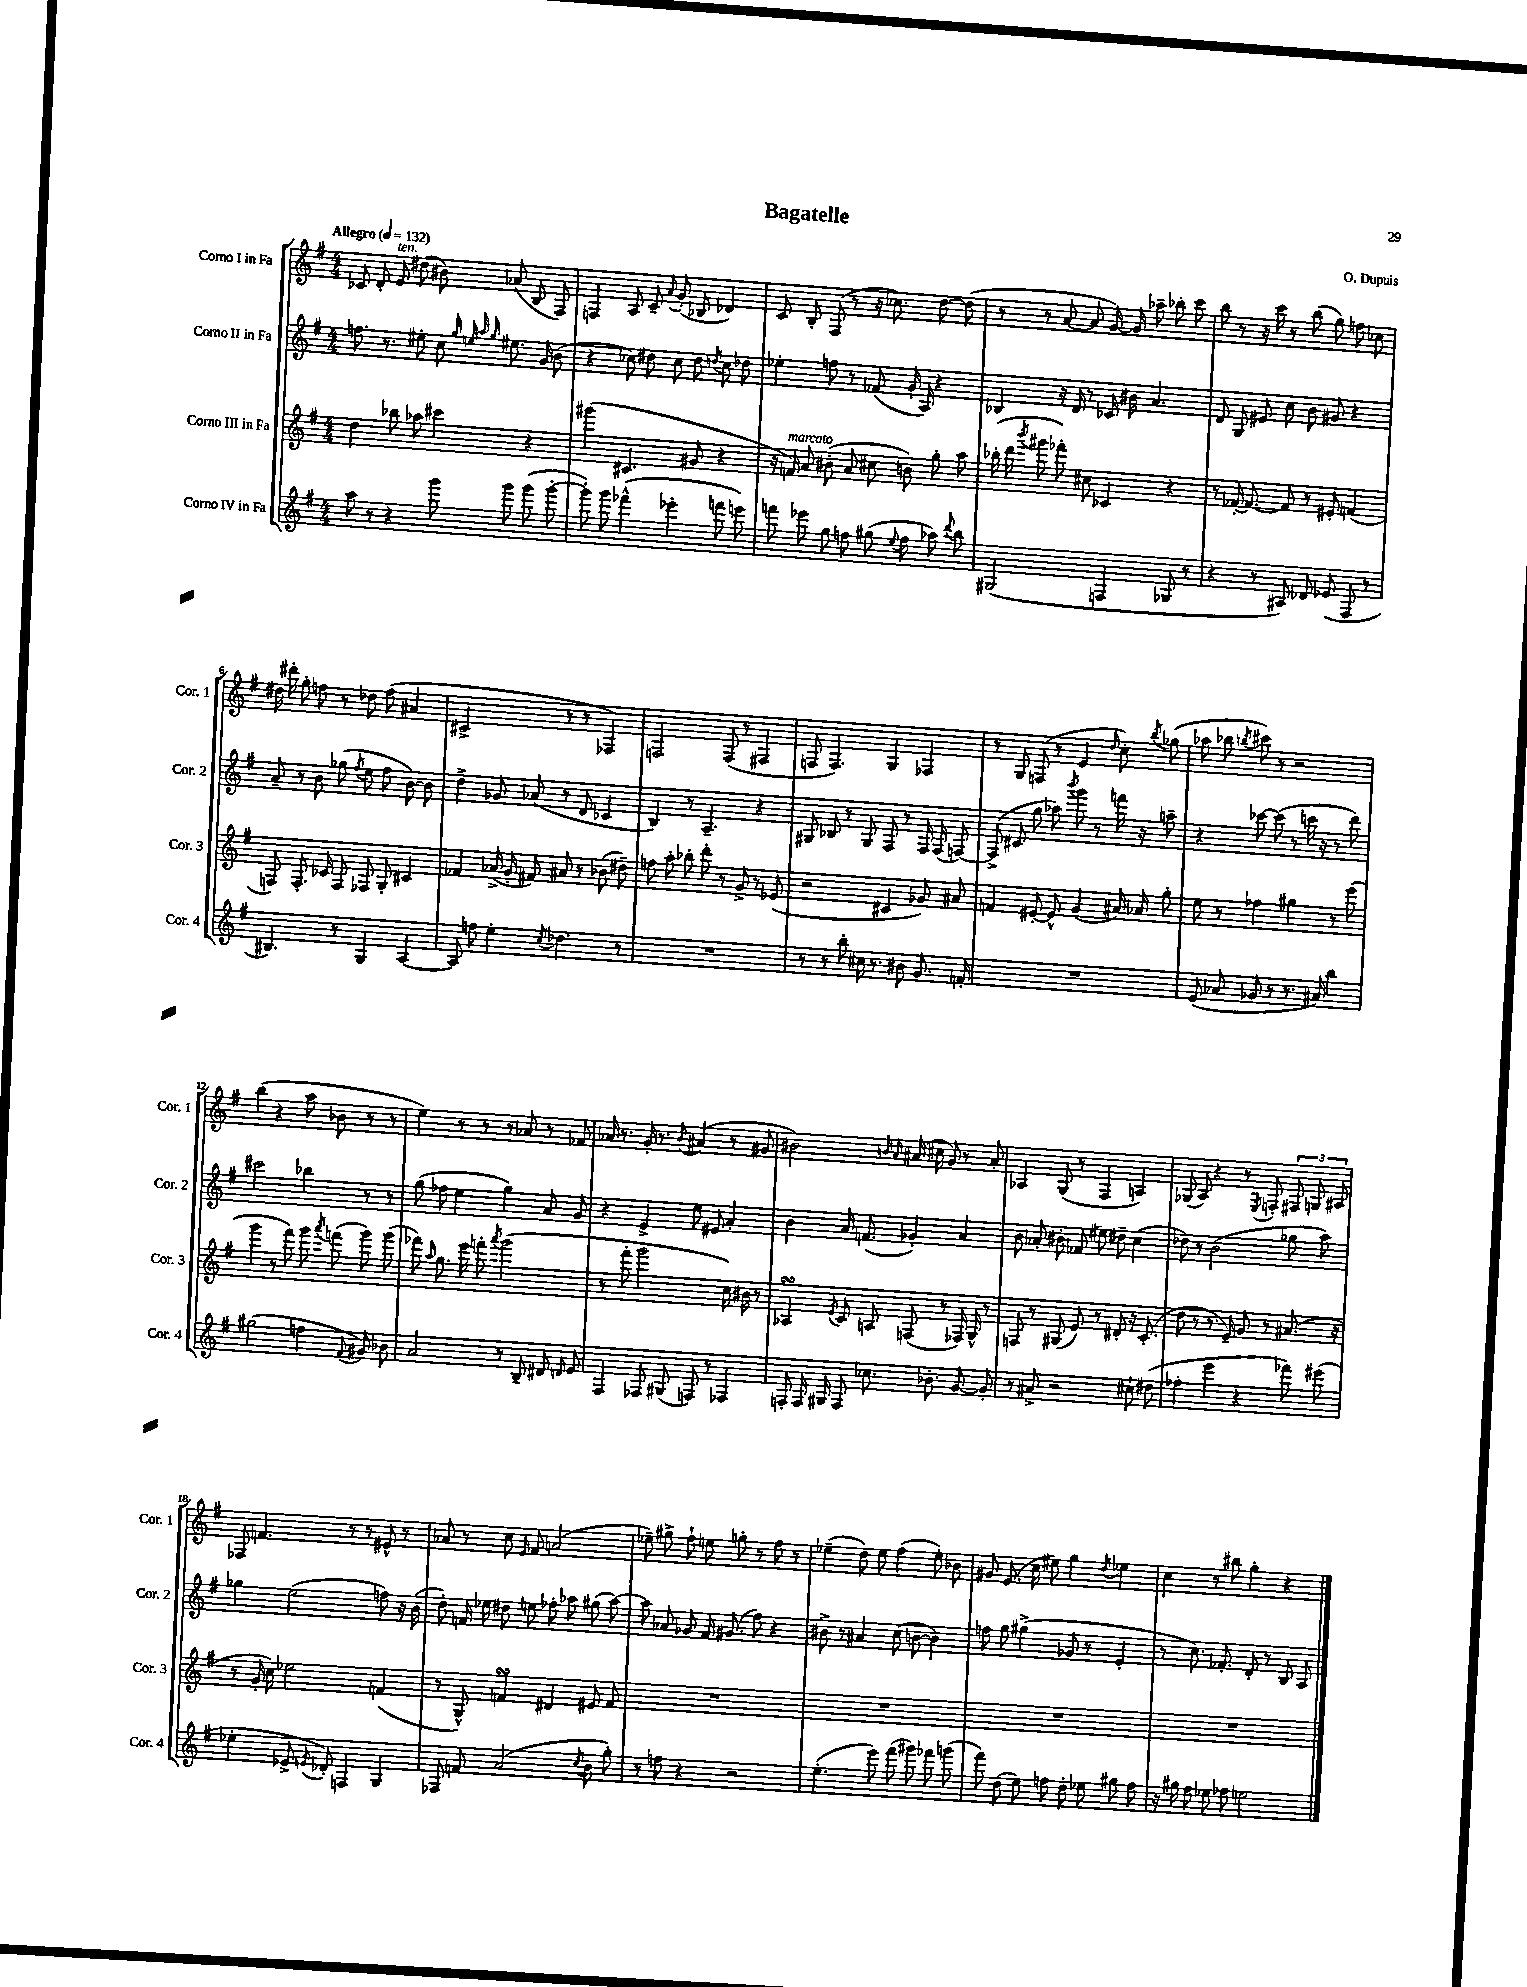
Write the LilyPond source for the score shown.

\header { title = "Bagatelle" composer = "O. Dupuis" }
<<
\new StaffGroup <<
\new Staff = "s0" \with { instrumentName = "Corno I in Fa" shortInstrumentName = "Cor. 1" } {
    \clef treble \key g \major \numericTimeSignature \time 4/4 \tempo "Allegro" 4 = 132
    \autoBeamOff ces'8 d'8-. e'8^\markup { \italic "ten." } dis''8( bis'8) aes'8( b8 fis8) |
    f4 a8 c'8-- \appoggiatura { a'8 } g'8-.( bes8 des'4) |
    c'8 b8-. fis8( r8 r16 ces''8.) d''8~ d''8( |
    r8 r8 a'8~ a'8 g'16~) g'16 aes''8-- bes''8-. c'''8 |
    b''8 r8 r16 c'''16 r8 b''8( g''8) f''8 ces''8 |
    dis''16 dis'''16-. g''8-. f''8 r8 des''8 f''8( ais'4 |
    cis'2-> r8 r8 fes4) |
    f2 f8( r8 fis4 |
    f8 f4.) g4 fes4 |
    r8 g8 f8( r8 e'4 \grace { d''16 } c''8-.) \acciaccatura { b''8 } ges''8( |
    aes''8 bes''8 \acciaccatura { b''8 } cis'''8) r8 r2 |
    b''4( r4 a''8 bes'8 r8 r8 |
    e''4) r8 r8 r8 aes'8 r8 fes'8 |
    aes'16 r8. g'16-. r8. \acciaccatura { b'8 } ais'4( r8 gis'8 |
    bis'2) \grace { b'16 a'16 } ais'16( cis''16 g'8) r8 ais'8-. |
    aes4 g8( r8 fis4 a4) |
    ges8( a8) r4 r8 \acciaccatura { e8 } f8-. \tuplet 3/2 { fis8 g8 ais8 } |
    fes8 f'4. r8 r8 eis'8-^ r8 |
    aes'8 r8 c''8 \grace { e'16 } fis'8 a'2( |
    ees''8--) gis''8-> fis''8-! e''8 g''8-. r8 fis''8 r8 |
    ees''4--( d''8) ees''8 fis''4( ees''8-.) bes'8 |
    gis'8 e'8.( c''16 eis''8) g''4 \acciaccatura { d''8 } ees''4 |
    c''4 r8 bis''8 g''4-. r4 \bar "|." |
}
\new Staff = "s1" \with { instrumentName = "Corno II in Fa" shortInstrumentName = "Cor. 2" } {
    \clef treble \key g \major \numericTimeSignature \time 4/4
    \autoBeamOff f''8. r8. eis''8-. c''8 \grace { g''32 e''32 a''32 g''32 } eis''8. g'16 b'8( |
    r4 ces''8) dis''8 ces''8 dis''8 \acciaccatura { d''8 } ces''8 des''8 |
    ees''4-. f''8 r8 fes'8( g'16-. a16) r4 |
    bes4 r16 d'16 r8 ces'16 bis'16 a'4. |
    d'8 g8 eis'8 c''8 b'8 gis'8 r4 |
    a'8-- r8 b'8 ges''8( \acciaccatura { fis''8 } e''8 fis''8 b'8~) b'8 |
    d''4-> ges'8 aes'8( r8 d'8 ces'4 |
    b4) r8 a4.-- r4 |
    gis8 bes8 r8 gis8 fis8 r8 fis16 fis16( f8~) |
    f8->( cis'8 g''8 aes''8) \acciaccatura { b'''8 } g'''8 r8 f'''16 r16 a''8-- |
    r4 ces'''8~ ces'''8( r8 c'''16 r16 r8 d'''8) |
    cis'''2 bes''4 r8 r8 |
    g''8( fes''8 e''4 g''4) a'8 g'8 |
    r4 e'4-> e''8 eis'8 a'4-. |
    b'4 a'16 f'8.( ges'4-.) a'4 |
    b'8 aes'8-. bis'8-. fes'8( eis''8) dis''8-- c''4( |
    des''8) r8 b'2( ges''8 a''8) |
    ges''4 e''2( f''8) r16 b'16( |
    d''8-.) f'16 ees''16 dis''8 e''8 fes''8-. aes''8 gis''8( aes''8~) |
    aes''8 aes'8 ges'8 fis'16 gis'8.( fis''8) r4 |
    bis'8-> r8 ais'4 c''8( b'8~ b'4) |
    f''8 g''8 gis''4->( ges'8 r8 e'4-. |
    r8 c''8.) fes'8.-. d'8-. r8 b8 a8 \bar "|." |
}
\new Staff = "s2" \with { instrumentName = "Corno III in Fa" shortInstrumentName = "Cor. 3" } {
    \clef treble \key g \major \numericTimeSignature \time 4/4
    \autoBeamOff d''4 bes''8 aes''8 cis'''4 r4 |
    gis'''4( cis'4. gis'8 r4 |
    r16 f'16^\markup { \italic "marcato" }) a'8 bis'8-.( a'8 cis''8 b'8) g''8-. a''8 |
    bes''16-.( d'''16 \acciaccatura { b'''8 } gis'''8 fes'''8-.) cis''8 ces'4 r4 |
    r8 fes'16~-. fes'8.~ fes'8 r8 eis'8-. f'4( |
    f8) f8.-. ces'16 f8 fes8 g8-. cis'4 |
    fes'4 aes'16->( g'16-. fis'8) ais'8 r8 bes'8( dis''8--) |
    f''8 a''8-. bes''8-. d'''8-. r8 g'8-> r8 ees'8( |
    r2 cis'4 ges'8) ais'8 |
    f'4 eis'8~-. eis'8-^ g'4( ais'16) aes'16 g''8-. |
    e''8 r8 fes''4 gis''4 r8 e'''8( |
    g'''4 r8 fis'''8) g'''8 \acciaccatura { a'''8 } f'''8( g'''8) g'''8( |
    fes'''8) \grace { a''16 } g''8. e'''16 f'''8-. \acciaccatura { a'''8 } g'''2( |
    r8 fis'''8-. g'''2 c''16) bis'16 r8 |
    aes4\turn \acciaccatura { e'8 } c'8 a8 f8( r8 fes16) g16-^ r8 |
    f8 r8 gis8( e'8) r8 dis'8-. r16 c'8.-.( |
    d''8 r8 r8. e'16--) g'8 r8 ais'8.( r16 |
    r8 g'16-. c''16) ees''2 f'4( |
    r8 g8-^) f'4\turn dis'4 eis'8 f'8 |
    R1 |
    R1 |
    R1 |
    R1 \bar "|." |
}
\new Staff = "s3" \with { instrumentName = "Corno IV in Fa" shortInstrumentName = "Cor. 4" } {
    \clef treble \key g \major \numericTimeSignature \time 4/4
    \autoBeamOff a''8 r8 r4 g'''8 g'''8 g'''8( g'''8~-. |
    g'''8-.) g'''8 fes'''4-^( ees'''4-. f'''8 e'''8) |
    f'''8 ees'''8 g''8 f''8 gis''8( \appoggiatura { e''8 } f''8 aes''8) \appoggiatura { d'''8 } b''8 |
    gis2( f4 ges8 r8 |
    r4 r8 ais8) des'8 ees'8( fis8 r8 |
    bis4.) r8 g4 a4~ |
    a8 f''8 e''4-. \acciaccatura { c''8 } des''4. r8 |
    R1 |
    r8 r8 b''8-. cis''16 r8. bis'8 g'8. f'16-. |
    R1 |
    e'8( aes'8 ges'8 r8 r8. ais'16) b''4 |
    gis''2( f''4 \appoggiatura { fis'8 } gis'8) bes'8 |
    a'2 r8 b8-- dis'8 \grace { d'16 } e'8 |
    fis4 fes8 gis8( f8) r8 fes4 |
    f8-. f16 gis16 f8 ces''8. bes'8.-. g'8~ g'8-. |
    r8 ais'8-> r2 cis''8-! dis''8( |
    fes''4-. e'''4 r4 fes'''8) eis'''8( |
    ees''4-. ees'8-> \acciaccatura { e'8 } des'8-.) f4 g4 |
    fes8 f'8 a'2( \acciaccatura { c''8 } b'8 g''8-.) |
    r8 f''8 r4 r2 |
    e''4.-.( e'''8) fis'''8( gis'''8) fes'''8 g'''8( |
    fis'''8) d''8( e''8) f''8 d''8-. ees''8 gis''8 f''8 |
    r16 gis''16 fis''8 ees''8 fes''8 e''2 \bar "|." |
}
>>
>>
